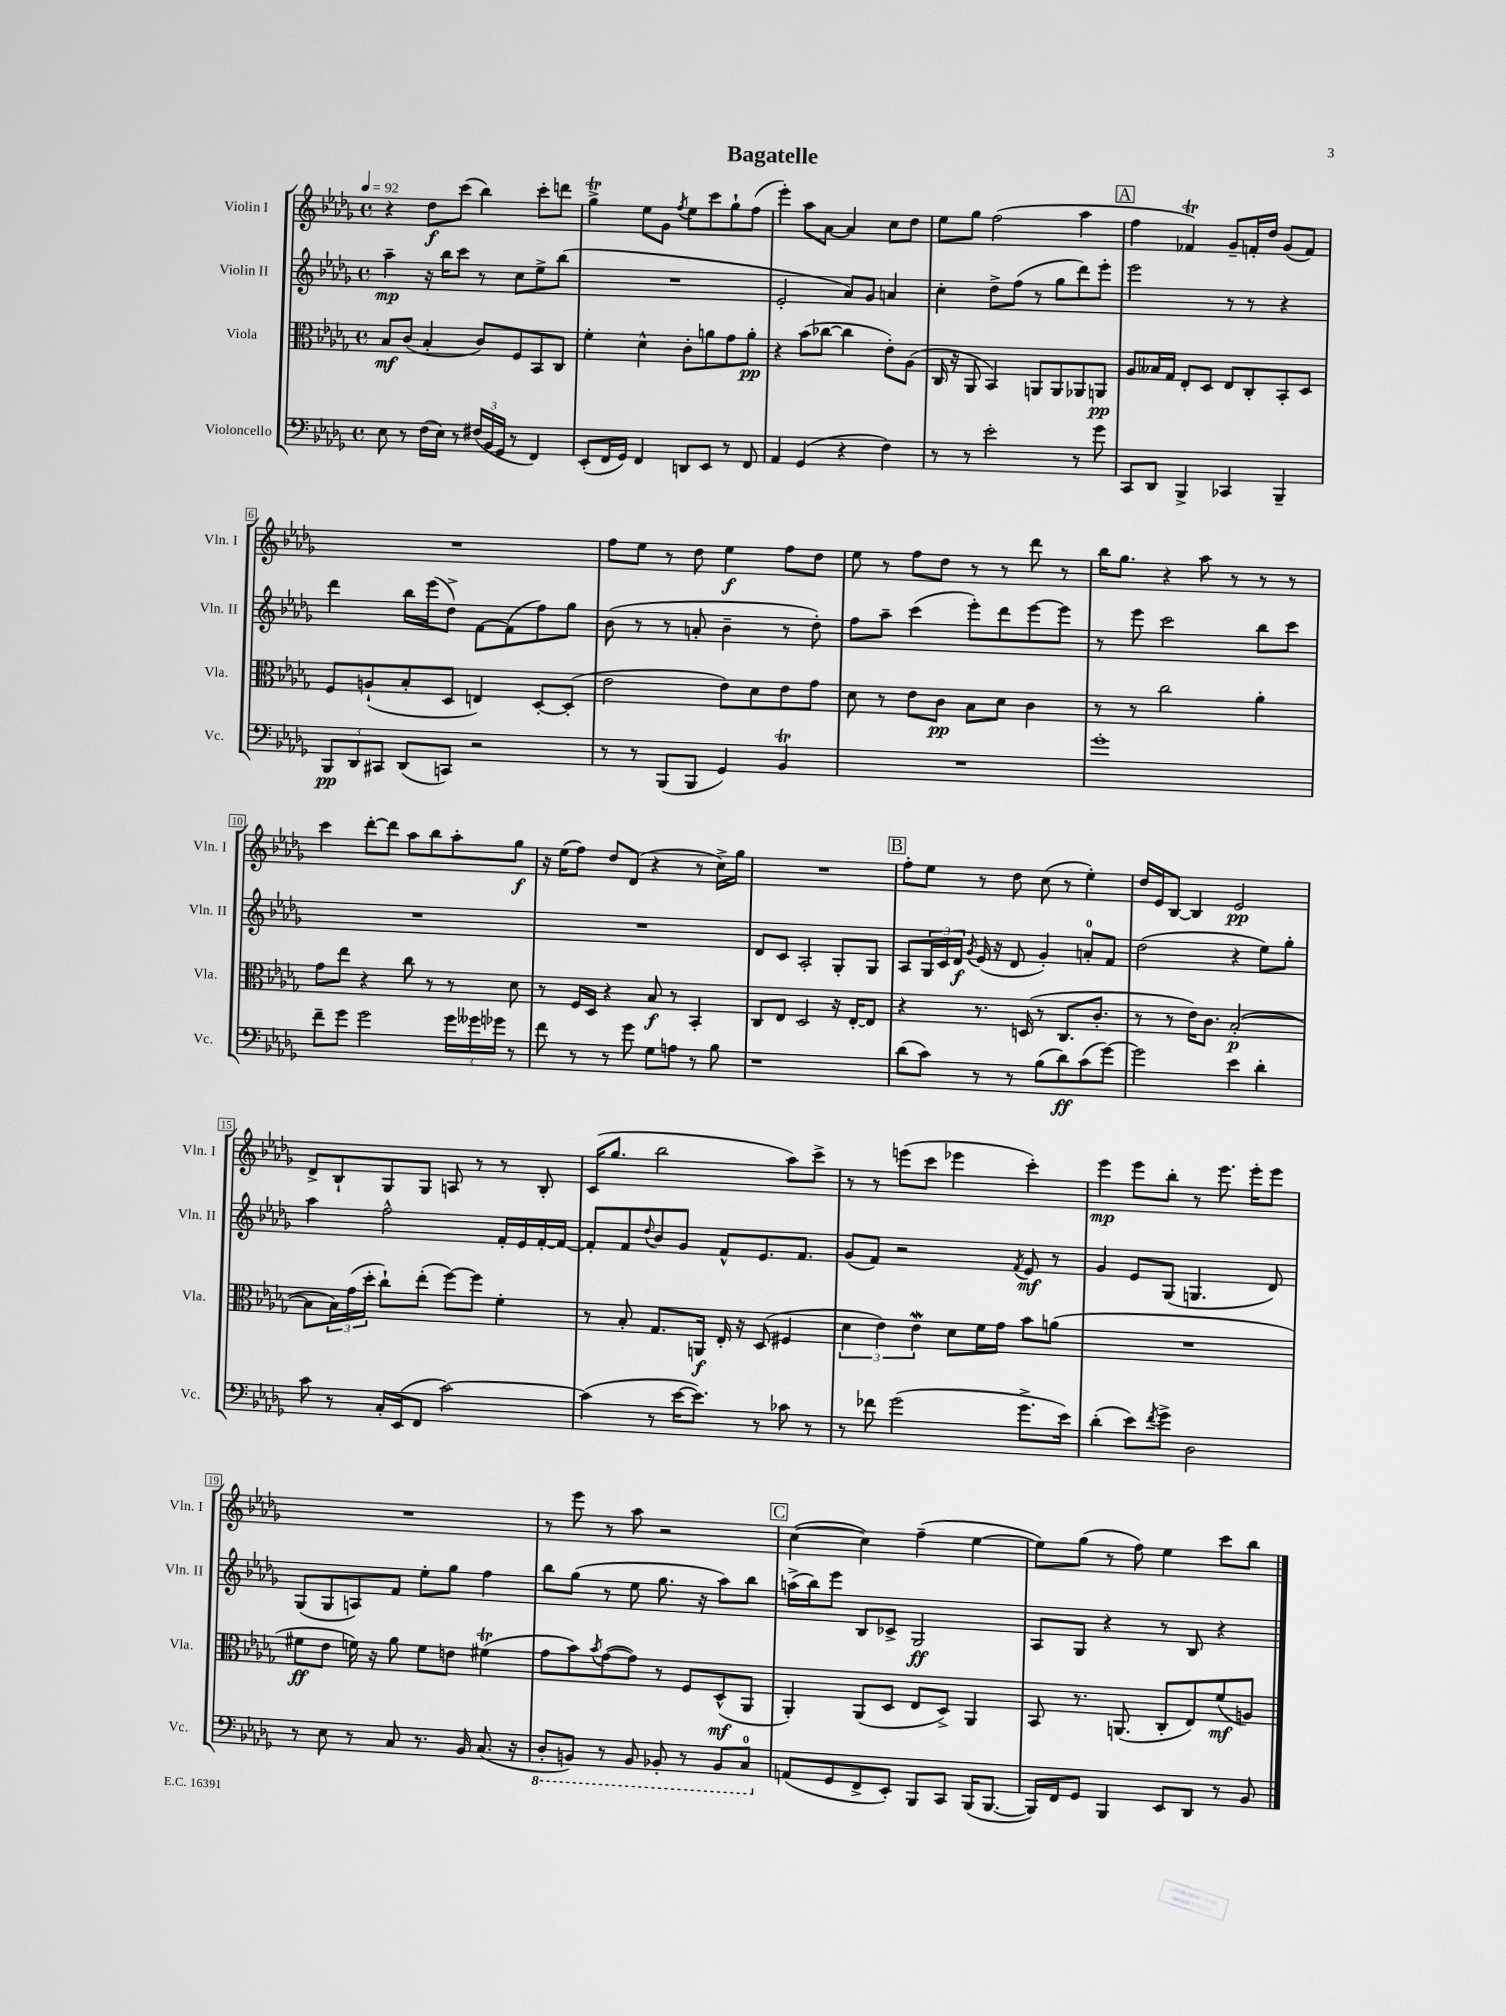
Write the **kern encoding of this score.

**kern	**dynam	**kern	**dynam	**kern	**dynam	**kern	**dynam
*part4	*part4	*part3	*part3	*part2	*part2	*part1	*part1
*staff4	*staff4	*staff3	*staff3	*staff2	*staff2	*staff1	*staff1
*I"Violoncello	*	*I"Viola	*	*I"Violin II	*	*I"Violin I	*
*I'Vc.	*	*I'Vla.	*	*I'Vln. II	*	*I'Vln. I	*
*clefF4	*	*clefC3	*	*clefG2	*	*clefG2	*
*k[b-e-a-d-g-]	*	*k[b-e-a-d-g-]	*	*k[b-e-a-d-g-]	*	*k[b-e-a-d-g-]	*
*M4/4	*	*M4/4	*	*M4/4	*	*M4/4	*
*met(c)	*	*met(c)	*	*met(c)	*	*met(c)	*
*MM92	*	*MM92	*	*MM92	*	*MM92	*
=1	=1	=1	=1	=1	=1	=1	=1
8E-\	.	8B-/L	mf	4aa-~\	mp	4r	.
8r	.	(8c/J	.	.	.	.	.
(16F\LL	.	4B-'/	.	16r	.	8dd-\L	f
16E-\JJ)	.	.	.	16bb-\KL	.	.	.
8r	.	.	.	8ccc\J	.	(8ccc\J	.
(24F#X/LL	.	8c/L)	.	8r	.	4bb-\)	.
24BB-/	.	.	.	.	.	.	.
24GG-/JJ	.	.	.	.	.	.	.
8r	.	8F/	.	8cc\L	.	.	.
4FF/)	.	8BB-/	.	8ee-^\	.	8ccc'\L	.
.	.	8C/J	.	(8bb-\J	.	8dddn\J	.
=2	=2	=2	=2	=2	=2	=2	=2
(8EE-'/L	.	4f'\	.	1r	.	4gg-T^\	.
16FF/L	.	.	.	.	.	.	.
16GG-/JJ)	.	.	.	.	.	.	.
4FF/	.	4d-^^\	.	.	.	8ee-\L	.
.	.	.	.	.	.	8g-\J	.
.	.	.	.	.	.	8qff/	.
8DDn/L	.	8c'\L	.	.	.	8ee-\L	.
8EE-/J	.	8an\	.	.	.	8ccc\	.
8r	.	8g-\	.	.	.	8gg-`\	.
8FF/	.	8a'\J	pp	.	.	(8ff\J	.
=3	=3	=3	=3	=3	=3	=3	=3
4AA-/	.	4r	.	2e-'/	.	4eee-'\)	.
(4GG-/	.	(8b-\L	.	.	.	8aa-\L	.
.	.	[8cc-X\J	.	.	.	[8a-\J	.
4r	.	4cc-\]	.	8a-/L)	.	4a-/]	.
.	.	.	.	8g-/J	.	.	.
4F\)	.	8e-'\L)	.	4an/	.	8cc\L	.
.	.	(8A-\J	.	.	.	8dd-\J	.
=4	=4	=4	=4	=4	=4	=4	=4
8r	.	16C/	.	4cc'\	.	8ee-\L	.
.	.	16r	.	.	.	.	.
8r	.	8AA-/	.	.	.	8gg-\J	.
2e-'\	.	4BB-/)	.	8dd-^\L	.	(2ff\	.
.	.	.	.	(8ff\J	.	.	.
.	.	8AAn/L	.	8r	.	.	.
.	.	8AA/	.	8gg-\L	.	.	.
8r	.	8AA-X/	.	8ddd-\)	.	4aa-\	.
8g-\	.	8AAn/J	pp	8eee-'\J	.	.	.
!!LO:REH:place=s1:t=A
=5	=5	=5	=5	=5	=5	=5	=5
8CC/L	.	8A-/L	.	2eee-\	.	4ff\	.
8DD-/J	.	16B--X/L	.	.	.	.	.
.	.	16G-/JJ	.	.	.	.	.
4BBB-^/	.	8E-'/L	.	.	.	4f-XT/)	.
.	.	8D-/J	.	.	.	.	.
4CC-X/	.	8E-/L	.	8r	.	8g-~/L	.
.	.	8C'/	.	8r	.	16fn'/L	.
.	.	.	.	.	.	16dd-/JJ	.
4BBB-~/	.	8BB-'/	.	4r	.	(8g-/L	.
.	.	8D-/J	.	.	.	8f/J)	.
!!LO:LB:g=z
=6	=6	=6	=6	=6	=6	=6	=6
12BBB-/L	pp	8F/L	.	4ddd-\	.	1r	.
12DD-/	.	.	.	.	.	.	.
.	.	(8An`/	.	.	.	.	.
12CC#X/J	.	.	.	.	.	.	.
(8DD-/L	.	8B-'/	.	16bb-\LL	.	.	.
.	.	.	.	(16eee-\J	.	.	.
8CCn/J)	.	8D-/J	.	8dd-^\J)	.	.	.
2r	.	4En/)	.	[8f\L	.	.	.
.	.	.	.	(8f\]	.	.	.
.	.	[8D-'/L	.	8ff\)	.	.	.
.	.	(8D-'/J]	.	8gg-\J	.	.	.
=7	=7	=7	=7	=7	=7	=7	=7
8r	.	2e-\	.	(8b-\	.	8ff\L	.
8r	.	.	.	8r	.	8ee-\J	.
(8BBB-/L	.	.	.	8r	.	8r	.
8BBB-/J	.	.	.	8an'/	.	8dd-\	.
4GG-/)	.	8e-\L)	.	4b-~\	.	4ee-\	f
.	.	8d-\	.	.	.	.	.
4BB-T/	.	8e-\	.	8r	.	8ff\L	.
.	.	8g-\J	.	8dd-'\)	.	8dd-\J	.
=8	=8	=8	=8	=8	=8	=8	=8
1r	.	8d-\	.	8ff\L	.	8ee-\	.
.	.	8r	.	8aa-~\J	.	8r	.
.	.	8e-\L	.	(4ccc\	.	8ff\L	.
.	.	8c\J	pp	.	.	8dd-\J	.
.	.	8B-\L	.	8eee-'\L)	.	8r	.
.	.	8d-\J	.	8ddd-\	.	8r	.
.	.	4c\	.	[8eee-\	.	8ddd-\	.
.	.	.	.	8eee-\J]	.	8r	.
=9	=9	=9	=9	=9	=9	=9	=9
1g-'	.	8r	.	8r	.	16bb-\KL	.
.	.	.	.	.	.	8.gg-\J	.
.	.	8r	.	8eee-\	.	.	.
.	.	2cc\	.	2ccc\	.	4r	.
.	.	.	.	.	.	8aa-\	.
.	.	.	.	.	.	8r	.
.	.	4a-'\	.	8bb-\L	.	8r	.
.	.	.	.	8ccc\J	.	8r	.
!!LO:LB:g=z
=10	=10	=10	=10	=10	=10	=10	=10
8f~\L	.	8g-\L	.	1r	.	4ccc\	.
8g-\J	.	8ee-\J	.	.	.	.	.
2g-\	.	4r	.	.	.	[8ddd-'\L	.
.	.	.	.	.	.	8ddd-\J]	.
.	.	8cc\	.	.	.	8aa-\L	.
.	.	8r	.	.	.	8bb-\	.
24g-\LL	.	8r	.	.	.	8aa-'\	.
24g--X\	.	.	.	.	.	.	.
24g-X\JJ	.	.	.	.	.	.	.
8r	.	8d-\	.	.	.	8gg-\J	f
=11	=11	=11	=11	=11	=11	=11	=11
8f\	.	8r	.	1r	.	16r	.
.	.	.	.	.	.	(16ee-\KL	.
8r	.	16F/LL	.	.	.	8ff\J)	.
.	.	16D-/JJ	.	.	.	.	.
8r	.	4r	.	.	.	8dd-/L	.
8g-\	.	.	.	.	.	(8d-/J	.
8G-\L	.	8B-/	f	.	.	4r	.
8An\J	.	8r	.	.	.	.	.
8r	.	4BB-'/	.	.	.	8r	.
8B-\	.	.	.	.	.	16cc^\LL)	.
.	.	.	.	.	.	16gg-\JJ	.
=12	=12	=12	=12	=12	=12	=12	=12
1r	.	8C/L	.	8d-/L	.	1r	.
.	.	8E-/J	.	8c/J	.	.	.
.	.	2D-/	.	2A-'/	.	.	.
.	.	16r	.	8G-'/L	.	.	.
.	.	[16E-'/KL	.	.	.	.	.
.	.	8E-/J]	.	8G-/J	.	.	.
!!LO:REH:place=s1:t=B
=13	=13	=13	=13	=13	=13	=13	=13
(8d-\L	.	4r	.	8A-/L	.	8ff'\L	.
8c\J)	.	.	.	24G-/L	.	8ee-\J	.
.	.	.	.	24c/	.	.	.
.	.	.	.	24d-/JJ	f	.	.
.	.	.	.	8qg-/	.	.	.
8r	.	8.r	.	(16e-/	.	8r	.
.	.	.	.	16r	.	.	.
8r	.	.	.	8d-/	.	8dd-\	.
.	.	(16Dn/	.	.	.	.	.
(8B-\L	.	8r	.	4g-'/)	.	(8cc\	.
8d-\)	ff	8.C/L	.	.	.	8r	.
(8c\	.	.	.	8an'/L	.	4ee-'\)	.
.	.	8.c'/J	.	.	.	.	.
[8g-\J)	.	.	.	8f/J	.	.	.
=14	=14	=14	=14	=14	=14	=14	=14
2g-\]	.	8r	.	(2dd-\	.	16dd-/LL	.
.	.	.	.	.	.	16e-/J	.
.	.	8r	.	.	.	[8B-/J	.
.	.	16e-\KL)	.	.	.	4B-/]	.
.	.	8.c\J	.	.	.	.	.
4e-\	.	([2B-'/	p	4r	.	2e-/	pp
4d-'\	.	.	.	8ee-\L)	.	.	.
.	.	.	.	8gg-'\J	.	.	.
!!LO:LB:g=z
=15	=15	=15	=15	=15	=15	=15	=15
8c\	.	8B-\L]	.	4aa-\	.	8d-^/L	.
8r	.	24B-\L)	.	.	.	8B-`/	.
.	.	(24g-\	.	.	.	.	.
.	.	24dd-'\JJ	.	.	.	.	.
16C'/LL	.	8cc`\L)	.	2ff^^\	.	8G-/	.
(16EE-/J	.	.	.	.	.	.	.
8FF/J	.	(8ee-'\J	.	.	.	8G-/J	.
[2c\)	.	[8ff\L)	.	.	.	8An/	.
.	.	8ff\J]	.	.	.	8r	.
.	.	4f'\	.	16f'/LL	.	8r	.
.	.	.	.	16e-/	.	.	.
.	.	.	.	[16f'/	.	8B-'/	.
.	.	.	.	16f/JJ_	.	.	.
=16	=16	=16	=16	=16	=16	=16	=16
(4c\]	.	8r	.	8f'/L]	.	(16c/KL	.
.	.	.	.	.	.	8.gg-/J	.
.	.	8B-'/	.	8f/	.	.	.
.	.	.	.	8qqdd-/	.	.	.
8r	.	8.G-/L	.	8b-/	.	2bb-\	.
[16e-\KL	.	.	.	8g-/J	.	.	.
8.e-\J])	.	16AAn/Jk	f	.	.	.	.
.	.	16E-'/	.	8f^^/L	.	.	.
.	.	16r	.	.	.	.	.
8r	.	(8D-/	.	8.e-/	.	.	.
8c-X\	.	4F#X/	.	.	.	8aa-\L)	.
.	.	.	.	8.f/J	.	.	.
8r	.	.	.	.	.	8ccc^\J	.
=17	=17	=17	=17	=17	=17	=17	=17
8r	.	6d-\	.	(8g-/L	.	8r	.
8f-X\	.	.	.	8f/J)	.	8r	.
.	.	6e-\)	.	.	.	.	.
(2g-\	.	.	.	2r	.	(8eeen\L	.
.	.	6e-W\	.	.	.	.	.
.	.	.	.	.	.	8ccc\J	.
.	.	8d-\L	.	.	.	4eee-X\	.
.	.	16f\L	.	.	.	.	.
.	.	16g-\JJ	.	.	.	.	.
.	.	.	.	8qf/	.	.	.
8.g-^\L	.	8b-\L	.	8e-/	mf	4ccc'\)	.
.	.	(8an\J	.	8r	.	.	.
16e-\Jk)	.	.	.	.	.	.	.
=18	=18	=18	=18	=18	=18	=18	=18
(4d-'\	.	1r	.	4g-/	.	4eee-\	mp
8e-\L)	.	.	.	8e-/L	.	8eee-\L	.
8qf/	.	.	.	.	.	.	.
8g-^\J	.	.	.	(8G-/J	.	8bb-'\J	.
2D-\	.	.	.	4.Gn/	.	8r	.
.	.	.	.	.	.	8.eee-\	.
.	.	.	.	.	.	16eee-'\KL	.
.	.	.	.	8d-/)	.	8eee-\J	.
!!LO:LB:g=z
=19	=19	=19	=19	=19	=19	=19	=19
8r	.	8f#X\L	ff	(8G-/L	.	1r	.
8E-\	.	8e-\J	.	8G-/	.	.	.
8r	.	16fn\)	.	8An/)	.	.	.
.	.	16r	.	.	.	.	.
8C/	.	8a-\	.	8f/J	.	.	.
8.r	.	8f\L	.	8ee-'\L	.	.	.
.	.	8en\J	.	8gg-\J	.	.	.
16BB-/	.	.	.	.	.	.	.
(8.C/	.	(4f#Xt\	.	4ff\	.	.	.
16r	.	.	.	.	.	.	.
=20	=20	=20	=20	=20	=20	=20	=20
*8ba	*	*	*	*	*	*	*
8DD-'/L	.	8g-\L	.	8bb-\L	.	8r	.
8BBBn/J)	.	8b-\)	.	(8gg-\J	.	8eee-\	.
.	.	8qb-/	.	.	.	.	.
8r	.	([8g-\	.	8r	.	8r	.
8BBB/	.	8g-\J])	.	8ee-\	.	8aa-\	.
8BBB-X'/	.	8r	.	8.gg-\	.	2r	.
8r	.	8F/L	.	.	.	.	.
.	.	.	.	16r	.	.	.
8BBB-/L	.	(8D-^^/	mf	8aa-\L)	.	.	.
8CC/J	.	8AA-/J	.	8bb-\J	.	.	.
!!LO:REH:place=s1:t=C
=21	=21	=21	=21	=21	=21	=21	=21
*X8ba	*	*	*	*	*	*	*
(8AAn/L	.	4AA-'/)	.	(16aan^\LL	.	([4cc\	.
.	.	.	.	16bb-\J)	.	.	.
8GG-/	.	.	.	8eee-\J	.	.	.
8FF^/	.	(8AA-/L	.	8B-/L	.	4cc\])	.
8EE-'/J)	.	8D-/J	.	8c-X^/J	.	.	.
8BBB-/L	.	8E-/L	.	2G-/	ff	(4ff~\	.
8CC/J	.	8D-^/J)	.	.	.	.	.
(16BBB-/KL	.	4AA-/	.	.	.	[4ee-\	.
[8.BBB-/J	.	.	.	.	.	.	.
=22	=22	=22	=22	=22	=22	=22	=22
16BBB-/LL])	.	8BB-/	.	8A-/L	.	8ee-\L])	.
16FF/J	.	.	.	.	.	.	.
8GG-/J	.	8.r	.	8G-/J	.	(8gg-\J	.
4BBB-/	.	.	.	4r	.	8r	.
.	.	(8.AAn/	.	.	.	.	.
.	.	.	.	.	.	8ff\)	.
8EE-/L	.	8C'/L	.	8r	.	4ee-\	.
8DD-/J	.	8E-/)	.	8B-/	.	.	.
8r	.	(8f/	mf	4r	.	8ccc\L	.
8BB-/	.	8An/J)	.	.	.	8bb-\J	.
==	==	==	==	==	==	==	==
*-	*-	*-	*-	*-	*-	*-	*-
